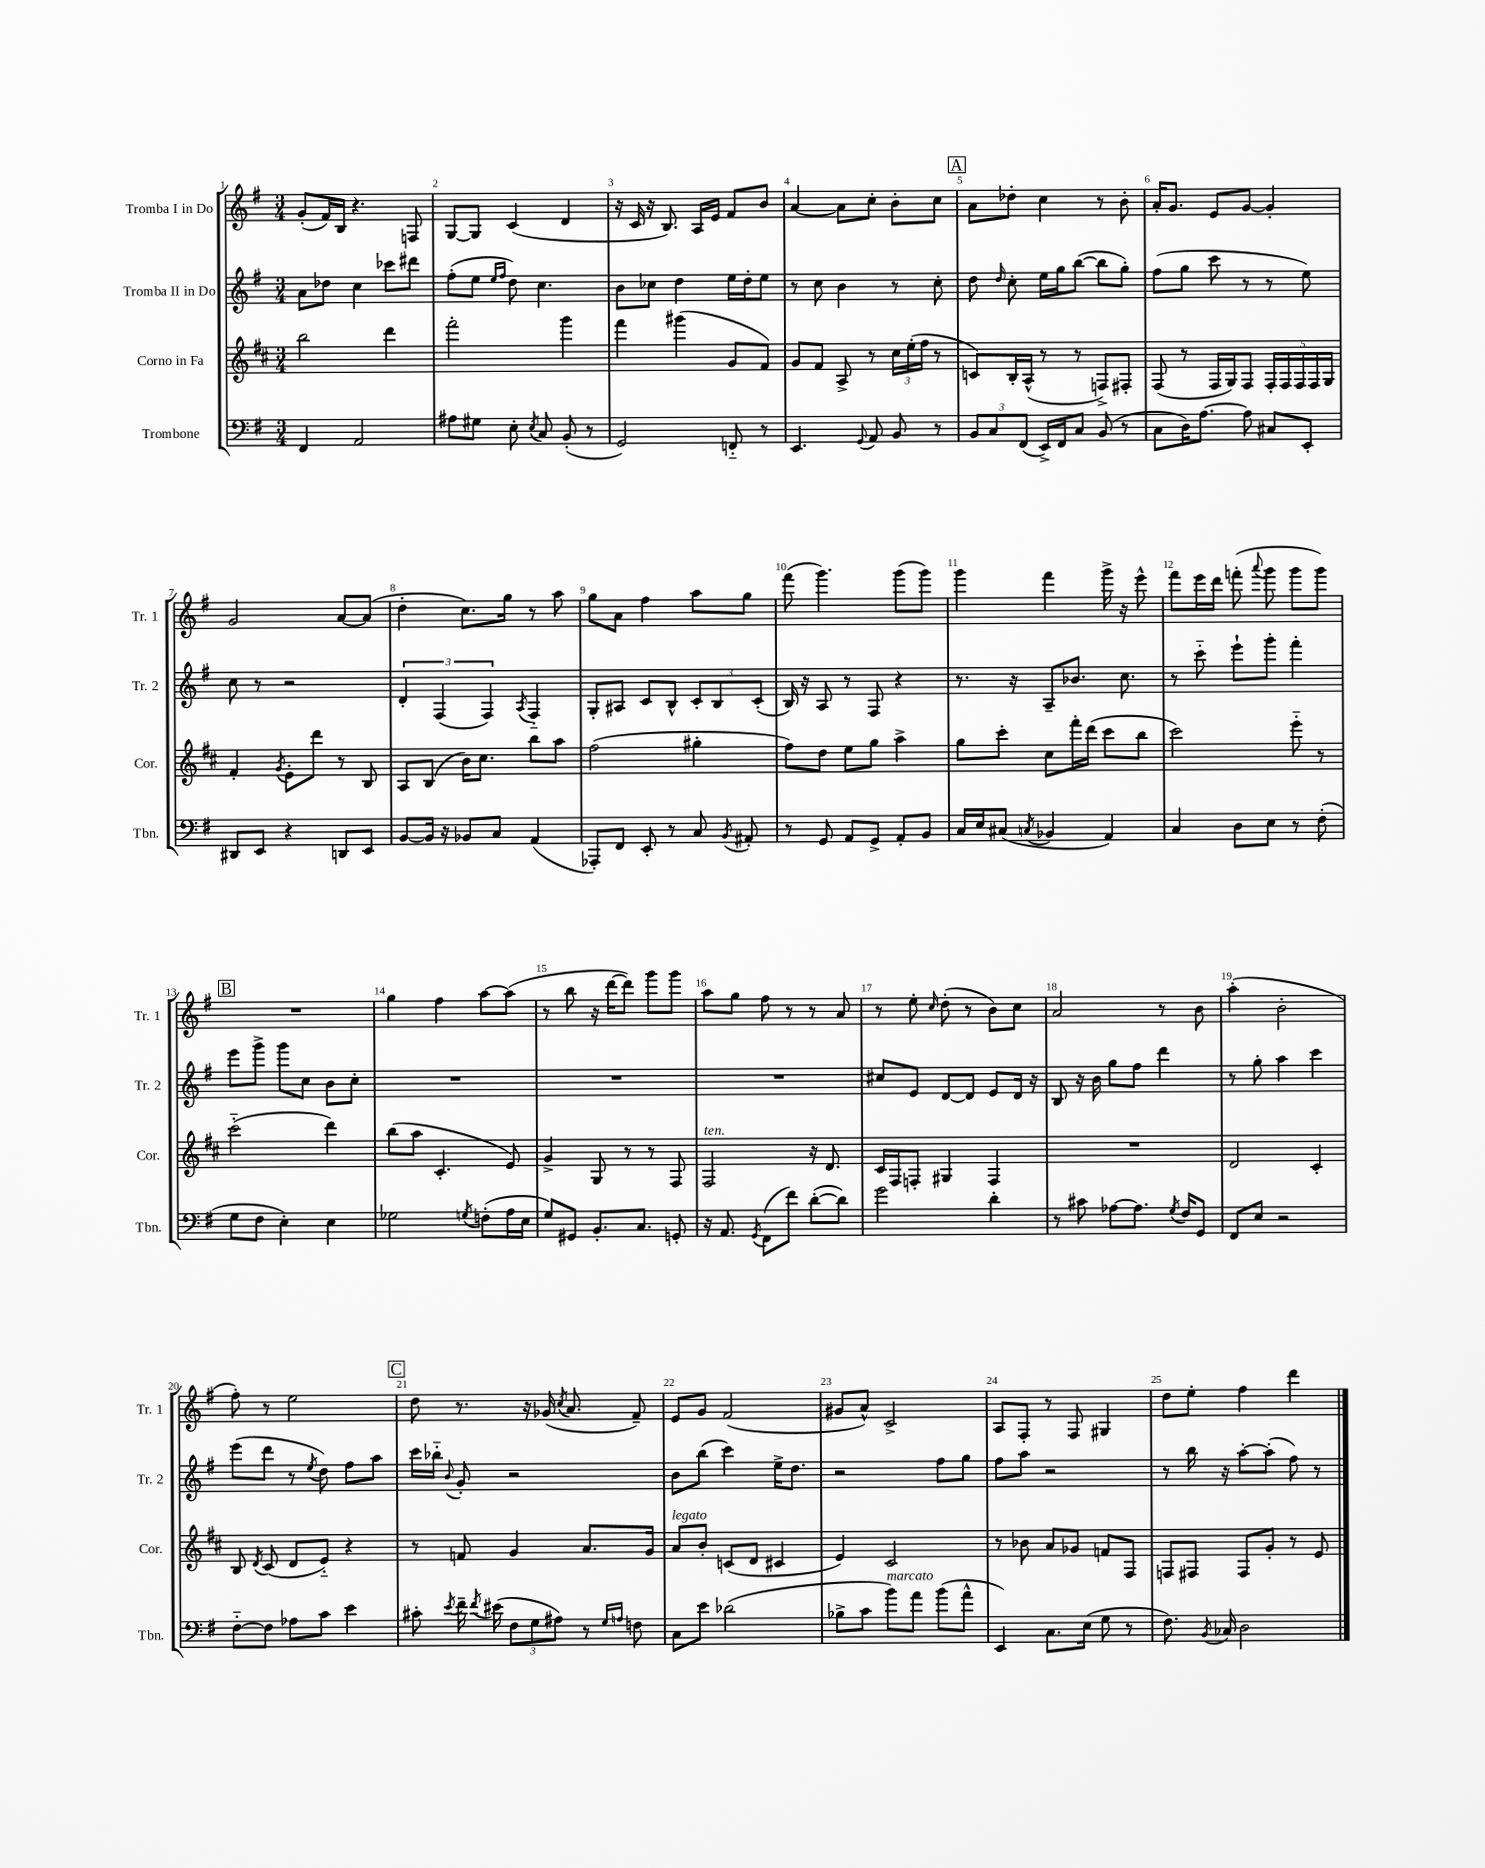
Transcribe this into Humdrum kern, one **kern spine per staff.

**kern	**kern	**kern	**kern
*part4	*part3	*part2	*part1
*staff4	*staff3	*staff2	*staff1
*I"Trombone	*I"Corno in Fa	*I"Tromba II in Do	*I"Tromba I in Do
*I'Tbn.	*I'Cor.	*I'Tr. 2	*I'Tr. 1
*clefF4	*clefG2	*clefG2	*clefG2
*k[f#]	*k[f#c#]	*k[f#]	*k[f#]
*M3/4	*M3/4	*M3/4	*M3/4
=1	=1	=1	=1
4FF#/	2bb\	8a\L	(8g'/L
.	.	8dd-X\J	16f#/L)
.	.	.	16B/JJ
2AA/	.	4cc\	4.r
.	4ddd\	8ccc-X\L	.
.	.	8ddd#X\J	8Fn/
=2	=2	=2	=2
8A#X\L	2fff#'\	(8ff#'\L	[8G/L
8G#X\J	.	8ee\J	8G/J]
.	.	16qqee/LL	.
.	.	16qqff#/JJ	.
8E'\	.	8dd\)	(4c/
8qE/	.	.	.
8C/	.	4.cc\	.
(8BB'/	4ggg\	.	4d/
8r	.	.	.
=3	=3	=3	=3
2GG/)	4fff#\	8b\L	16r
.	.	.	16c/
.	.	8cc-X\J	16r
.	.	.	8.B/)
.	(4ggg#X\	4dd\	.
.	.	.	16A/LL
.	.	.	16e/JJ
8FFn/	8g/L	16ee\LL	8f#/L
.	.	16dd'\J	.
8r	8f#/J)	8ee\J	8b/J
=4	=4	=4	=4
4.EE/	8g/L	8r	[4a/
.	8f#/J	8cc\	.
.	8A^/	4b\	8a\L]
8qqGG/	.	.	.
8AA/	8r	.	8cc'\J
8BB/	24cc#\LL	8r	8b'\L
.	(24ee'\	.	.
.	24ff#\JJ	.	.
8r	8r	8cc'\	8cc\J
!!LO:REH:place=s1:t=A
=5	=5	=5	=5
12BB/L	8cn/L)	8dd\	8a\L
12C/	.	.	.
.	.	16qqdd/	.
.	16B'/L	8cc'\	8dd-X'\J
(12FF#/J	.	.	.
.	(16A^^/JJ	.	.
16EE^/LL)	8r	16ee\LL	4cc\
16FF#/J	.	16gg\J	.
8C/J	8r	([8bb\J	.
(8BB/	8Fn^/L)	8bb\L]	8r
8r	8F#X'/J	8gg'\J)	8b'\
=6	=6	=6	=6
8C\L	(8F#/	(8ff#\L	16a'/KL
.	.	.	8.g/J
16D\K)	8r	8gg\J	.
[8.A\J	.	.	.
.	16F#/LL	8ccc\	8e/L
.	16G/J)	.	.
8A\]	8F#/J	8r	[8g/J
8C#X/L	20F#'/LL	8r	4g'/]
.	20F#/	.	.
.	20F#/	.	.
8EE'/J	.	8ee\)	.
.	20F#/	.	.
.	20G/JJ	.	.
!!LO:LB:g=z
=7	=7	=7	=7
8DD#X/L	4f#'/	8cc\	2g/
8EE/J	.	8r	.
.	8qg/	.	.
4r	8e'\L	2r	.
.	8ddd\J	.	.
8DDn/L	8r	.	[8a/L
8EE/J	8B/	.	(8a/J]
=8	=8	=8	=8
[8BB/L	8A/L	6d'/	4dd'\
16BB/Jk]	(8B/J	.	.
.	.	(6F#/	.
16r	.	.	.
8BB-X/L	16b\KL)	.	8.cc\L)
.	8.cc#\J	.	.
.	.	6F#/)	.
8C/J	.	.	.
.	.	.	16gg\Jk
.	.	8qA/	.
(4AA/	8bb\L	4F#/	8r
.	8aa\J	.	8aa\
=9	=9	=9	=9
8AAA-X'/L)	(2ff#\	8G'/L	8gg\L
8FF#/J	.	8A#X/J	8a\J
8EE'/	.	8c/L	4ff#\
8r	.	8B^^/J	.
8C/	4gg#X'\	12c'/L	8aa\L
.	.	12B/	.
8qBB/	.	.	.
8AA#X'/	.	.	8gg\J
.	.	(12c'/J	.
=10	=10	=10	=10
8r	8ff#\L)	16B/)	(8fff#\
.	.	16r	.
8GG/	8dd\J	8A/	4.ggg\)
8AA/L	8ee\L	8r	.
8GG^/J	8gg\J	8F#/	.
8AA'/L	4aa^\	4r	(8ggg\L
8BB/J	.	.	8ggg\J)
=11	=11	=11	=11
16C/LL	8gg\L	8.r	4ggg\
16E/J	.	.	.
(8C#X/J	8ccc#'\J	.	.
.	.	16r	.
8qCn/	.	.	.
4BB-X/	8cc#\L	8A~/L	4fff#\
.	16fff#'\L	8.b-X/J	.
.	(16ddd\JJ	.	.
4AA/)	8ccc#\L	.	16ggg^\
.	.	8.cc\	16r
.	8bb\J	.	8eee^^\
=12	=12	=12	=12
4C/	2ccc#\)	8r	8fff#\L
.	.	8ccc\	16eee\L
.	.	.	16ddd\JJ
8D\L	.	8eee`\L	(8fffn'\
.	.	.	8qqaaa/
8E\J	.	8ggg'\J	8ggg\
8r	8eee\	4fff#'\	8ggg\L
(8F#'\	8r	.	8ggg\J)
!!LO:LB:g=z
!!LO:REH:place=s1:t=B
=13	=13	=13	=13
8G\L	(2ccc#\	8eee\L	2.r
8F#\J	.	8ggg^\J	.
4E'\)	.	8ggg\L	.
.	.	8cc\J	.
4E\	4ddd\)	8b\L	.
.	.	8cc'\J	.
=14	=14	=14	=14
2G-X\	(8bb\L	2.r	4gg\
.	8aa\J	.	.
.	4.c#'/	.	4ff#\
8qGn/	.	.	.
(8Fn'\L	.	.	[8aa\L
16A\L	8e/)	.	(8aa\J]
16E\JJ	.	.	.
=15	=15	=15	=15
8G/L)	4g^/	2.r	8r
8GG#X/J	.	.	8bb\
8.BB'/L	8G/	.	16r
.	.	.	[16ddd\KL
.	8r	.	8ddd\J])
8.C/J	.	.	.
.	8r	.	8ggg\L
8GGn'/	8F#/	.	8ggg\J
=16	=16	=16	=16
!	!LO:TX:a:i:t=ten.	!	!
16r	2F#/	2.r	8aa\L
8.AA/	.	.	.
.	.	.	8gg\J
8qGG/	.	.	.
(8FF#\L	.	.	8ff#\
8f#\J)	.	.	8r
([8d'\L	16r	.	8r
.	8.d/	.	.
8d\J])	.	.	8a/
=17	=17	=17	=17
2g\	16c#/LL	8cc#X/L	8r
.	16F#/J	.	.
.	8Fn'/J	8e/J	8ee'\
.	.	.	16qqcc/
.	4G#X/	[8d/L	(8dd'\
.	.	8d/J]	8r
4d'\	4F/	8e/L	8b\L)
.	.	16d/Jk	8cc\J
.	.	16r	.
=18	=18	=18	=18
8r	2.r	8B/	2a/
8c#X\	.	16r	.
.	.	16b\	.
[8A-X\L	.	8gg\L	.
8.A-\J]	.	8ff#\J	.
.	.	4ddd\	8r
8qG/	.	.	.
16F#/KL	.	.	.
8GG/J	.	.	8b\
=19	=19	=19	=19
8FF#/L	2d/	8r	(4aa'\
8E/J	.	8gg'\	.
2r	.	4aa\	2b'\
.	4c#'/	4ccc\	.
!!LO:LB:g=z
=20	=20	=20	=20
[8F#\L	8B/	(8eee\L	8ff#'\)
.	8qd/	.	.
8F#\J]	(8c#/	8ddd\J	8r
8A-X\L	8d/L	8r	2ee\
.	.	8qee/	.
8c\J	8e/J)	8dd\)	.
4e\	4r	8ff#\L	.
.	.	8aa\J	.
!!LO:REH:place=s1:t=C
=21	=21	=21	=21
8c#X'\	8r	16ccc\LL	8dd\
.	.	16bb-X\JJ	.
8qe/	.	8qqb/	.
16f#~\	8fn/	8g'/	8.r
8qf#/	.	.	.
(16e#X\	.	.	.
12F#\L	4g/	2r	.
.	.	.	16r
12G\	.	.	.
.	.	.	(16g-X/
12A#X\J)	.	.	.
.	.	.	8qcc/
.	.	.	8.a/
8r	8.a/L	.	.
16qqG/LL	.	.	.
16qqAn/JJ	.	.	.
8Fn\	.	.	8f#~/)
.	16g/Jk	.	.
=22	=22	=22	=22
!	!LO:TX:a:i:t=legato	!	!
8C\L	8a/L	8b\L	8e/L
8e\J	8b'/J	(8bb\J	8g/J
(2d-X\	(8cn/L	4ccc\)	(2f#/
.	8d/J	.	.
.	4c#X/	16ee^\KL	.
.	.	8.dd\J	.
=23	=23	=23	=23
8B-X^\L	4e/)	2r	8g#X/L
8c\J	.	.	8a^^/J)
!LO:TX:a:i:t=marcato	!	!	!
8b\L)	2c#/	.	2c^/
8a\J	.	.	.
(8b\L	.	8ff#\L	.
8a^^\J	.	8gg\J	.
=24	=24	=24	=24
4EE/)	8r	8ff#\L	8A/L
.	8b-X\	8aa\J	8F#'/J
8.C\L	8a/L	2r	8r
.	8g-X/J	.	8F#/
(16E\Jk	.	.	.
8G\	8fn/L	.	4G#X/
8r	8F#/J	.	.
=25	=25	=25	=25
8.F#\)	8Fn/L	8r	8dd\L
.	8F#X/J	16bb\	8ee'\J
8qBB/	.	.	.
16C-X/	.	16r	.
2D\	8F#/L	[8aa'\L	4ff#\
.	8g'/J	(8aa'\J]	.
.	8r	8ff#\)	4ddd\
.	8e/	8r	.
==	==	==	==
*-	*-	*-	*-
